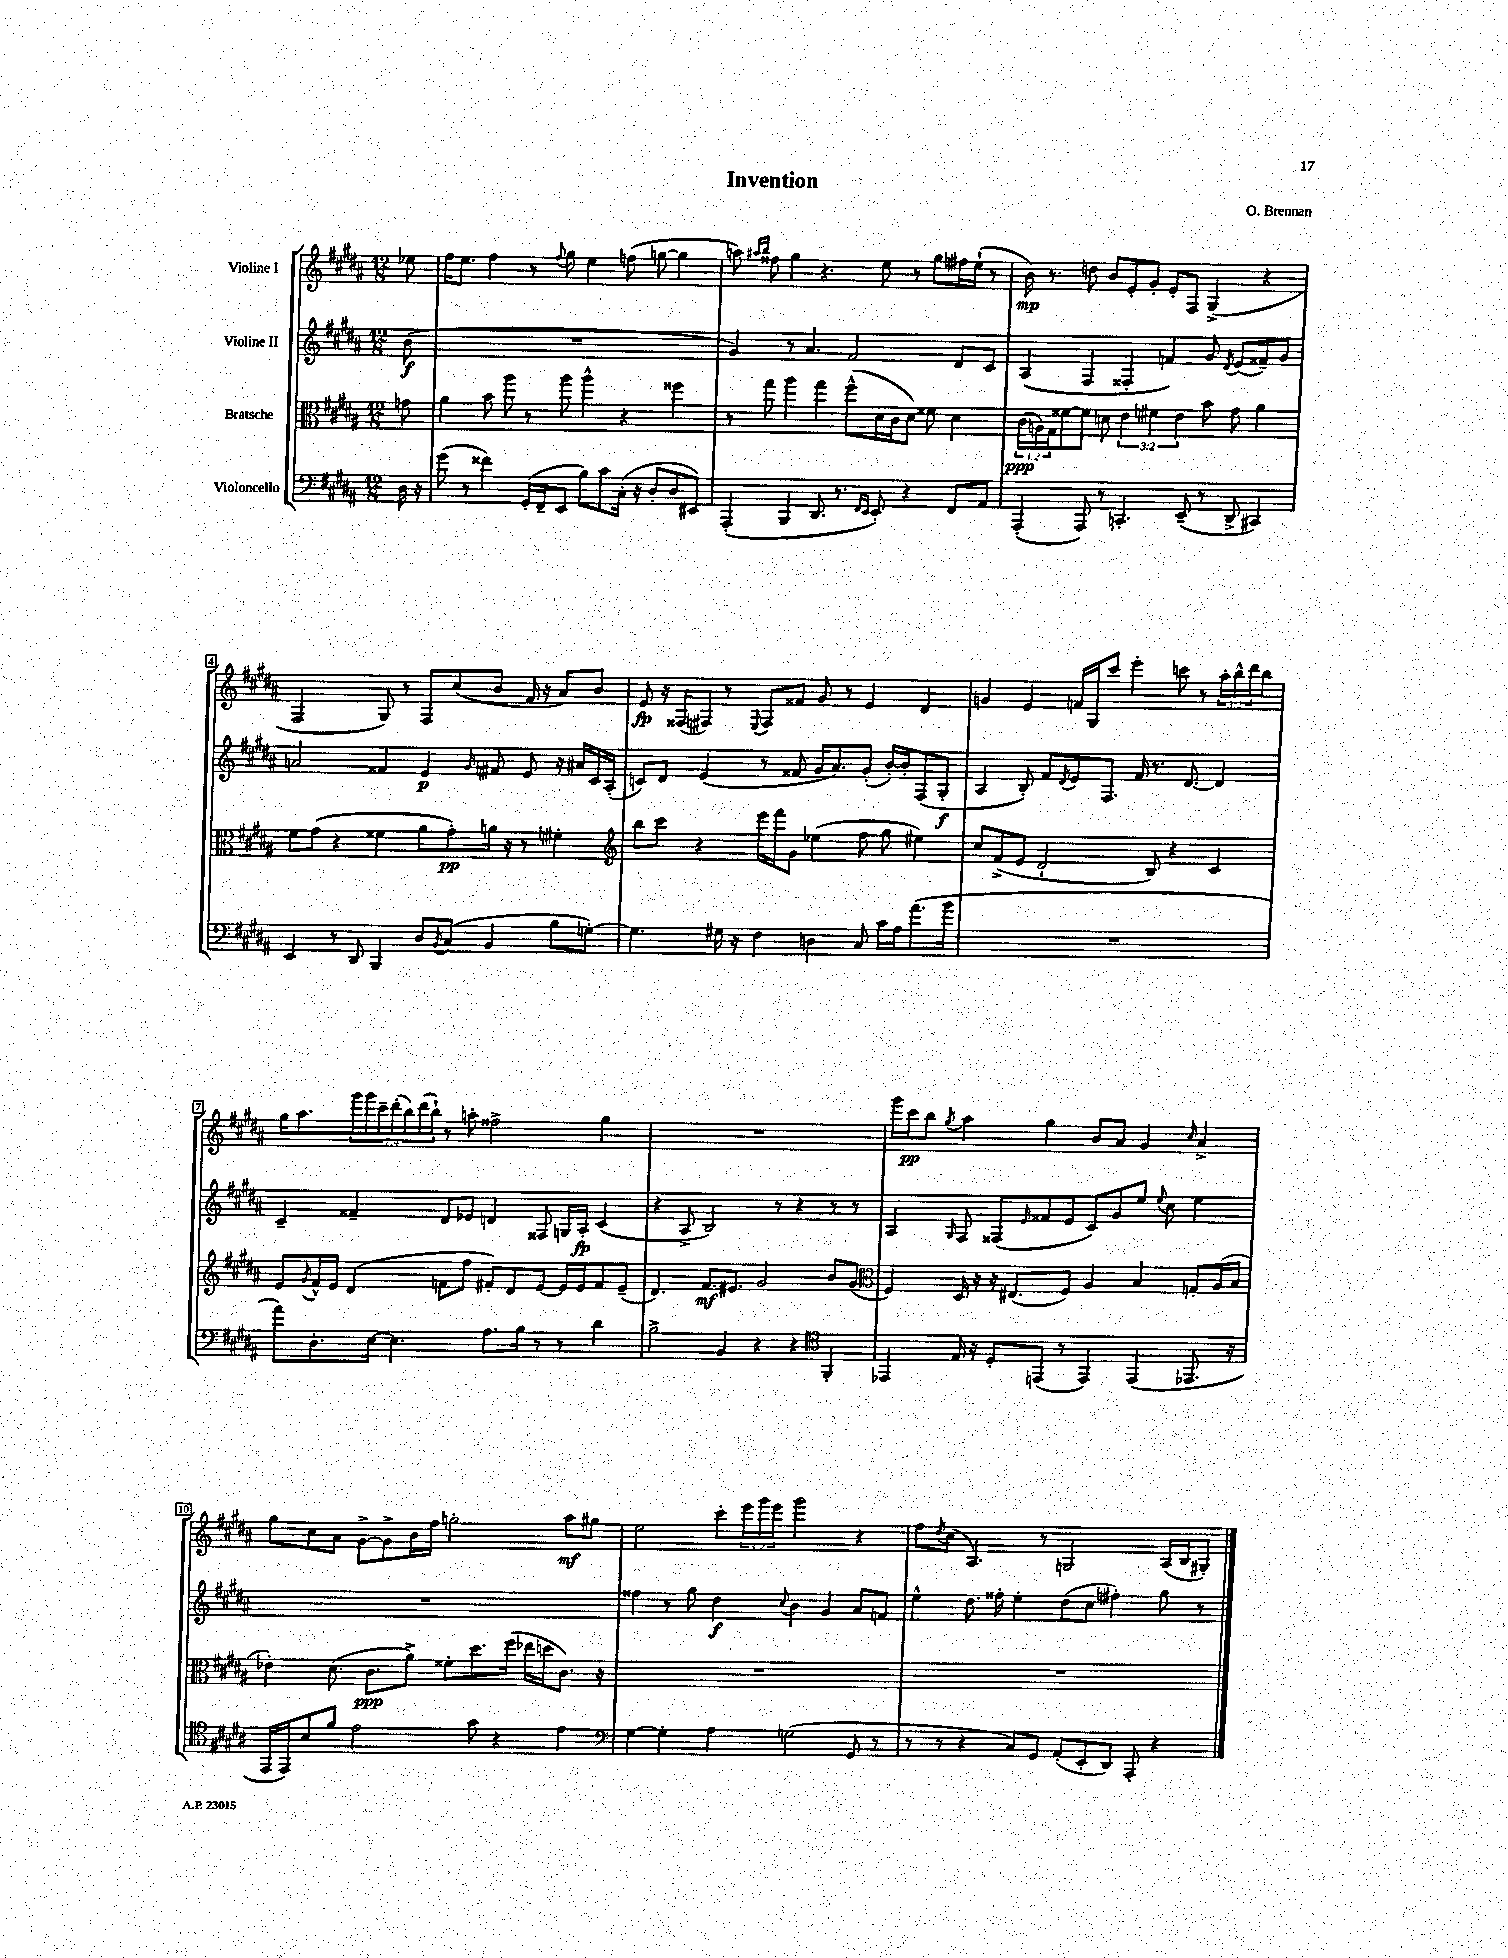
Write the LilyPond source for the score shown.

\header { title = "Invention" composer = "O. Brennan" }
<<
\new StaffGroup <<
\new Staff = "s0" \with { instrumentName = "Violine I" } {
    \clef treble \key b \major \numericTimeSignature \time 12/8 \override Staff.TupletNumber.text = #tuplet-number::calc-fraction-text \partial 8
    ees''8 |
    fis''16 e''8. fis''4 r8 \appoggiatura { fis''8 } gis''8 e''4 f''8( g''8~ g''4 |
    a''8) \grace { ais''16 b''16 } fisis''8 gis''4 r4. e''8 r8 gis''8 fis''16 e''16-!( r8 |
    b'16\mp) r8. d''8 b'8 e'8-. gis'8-. e'8-. fis8 gis4->( r4 |
    fis2 gis8) r8 fis8 cis''8( b'8 fis'16 r16 ais'8) b'8 |
    e'8\fp r16 fisis16( fis8) r8 \appoggiatura { e8 } fis8 fisis'8 gis'8 r8 e'4 dis'4 |
    g'4 e'4 f'16 gis16 cis'''8 e'''4-. c'''8 r8 \tuplet 3/2 { ais''16-. b''16-^ dis'''16 } b''8 |
    gis''16 ais''8. \tuplet 7/4 { gis'''16 gis'''16 cis'''16-- dis'''16-.( b''16) dis'''16( b''16-!) } r8 a''8-. fisis''2-> gis''4 |
    R1. |
    gis'''16 cis'''16\pp b''8 \acciaccatura { gis''8 } ais''4 gis''4 b'8 ais'8 gis'4 \grace { cis''16 } ais'4-> |
    gis''8 cis''8 ais'8 gis'8~-> gis'8-> b'16 fis''16 g''2-. ais''8\mf gis''8 |
    e''2 cis'''8-. \tuplet 3/2 { e'''16 gis'''16 e'''16 } gis'''2 r4 |
    fis''8 \acciaccatura { dis''8 } cis''8( ais4.) r8 g2 ais16( b16 gis8-.) \bar "|." |
}
\new Staff = "s1" \with { instrumentName = "Violine II" } {
    \clef treble \key b \major \numericTimeSignature \time 12/8 \partial 8
    b'8\f( |
    R1. |
    gis'4) r8 ais'4. fis'2 dis'8 cis'8 |
    ais4( fis4 fisis4-. f'4) gis'8 \acciaccatura { dis'8 } e'8( fisis'8--) gis'8 |
    a'2 fisis'4 e'4\p \grace { gis'16 } fis'8 e'8 r16 ais'16 cis'16 ais16-.( |
    c'8) dis'8 e'4( r8 fisis'8 gis'16 ais'8.) gis'8-.( b'16~-.) b'16-. fis8( gis8-.\f |
    ais4 b8-.) fis'8 \acciaccatura { dis'8 } e'8 fis8. fis'16 r8. dis'8.~ dis'4 |
    cis'4-- fisis'4-- dis'8 ees'8 d'4 fisis8 g16 ais16-.\fp cis'4( |
    r4 ais8-> b2) r8 r4 r8 r8 |
    ais4 \grace { gis16 } fis8 fisis8( \grace { e'16 } fisis'8 e'8 cis'8) gis'8 e''8 \appoggiatura { e''8 } cis''8 e''4 |
    R1. |
    fisis''4 r8 gis''8 dis''4\f \appoggiatura { cis''8 } b'4 gis'4 ais'8 f'8 |
    e''4-^ dis''8. fisis''16-. e''4-. dis''8( cis''8 fis''4-.) gis''8 r8 \bar "|." |
}
\new Staff = "s2" \with { instrumentName = "Bratsche" } {
    \clef alto \key b \major \numericTimeSignature \time 12/8 \override Staff.TupletNumber.text = #tuplet-number::calc-fraction-text \partial 8
    g'8 |
    ais'4 b'8 ais''8 r8 ais''8 ais''4-^ r4 fisis''4 |
    r8 gis''8 ais''4 gis''4 fis''8-^( dis'16 cis'16 dis'8) fisis'8 dis'4 |
    \tuplet 3/2 { cis'16\ppp( a16) gis16 } fisis'8~ fisis'8 d'8 \tuplet 3/2 { e'4 fis'4 e'4 } b'8 gis'8 ais'4 |
    fis'8 gis'8( r4 fisis'4 ais'8 gis'8-.\pp) a'16 r16 r8 fis'4-. |
    \clef treble b''8 cis'''8 r4 e'''16 fis'''16 gis'8 ees''4( fis''8 gis''8 eis''4) |
    cis''8 fis'8->( e'8 dis'2-! b8) r4 cis'4 |
    e'8 \acciaccatura { gis'8 } fis'16-^ e'16 dis'4( f'8 fis''8 fis'8-.) dis'8 e'8~ e'16 e'16 fis'8 e'8--( |
    dis'4.) fis'8.\mf eis'8. gis'2 b'8 gis'8( |
    \clef alto fis4) dis16 r16 r16 eis8.( fis8) ais4 b4 g8-. ais16( b16 |
    ees'4-.) dis'8.( cis'8.\ppp ais'8->) fisis'8-. dis''8. fis''16( ees''16 d''16 cis'8.) r16 |
    R1. |
    R1. \bar "|." |
}
\new Staff = "s3" \with { instrumentName = "Violoncello" } {
    \clef bass \key b \major \numericTimeSignature \time 12/8 \partial 8
    dis16 r16 |
    gis'8( r8 fisis'4) gis,16-.( fis,16-- e,8 b8) cis'8 cis16-.( r16 dis8-. dis8 eis,8) |
    ais,,4-.( b,,4 dis,8. r8. \grace { fis,16 e,16 } e,8-.) r4 fis,8 ais,8 |
    ais,,4-.( ais,,8) r8 c,4.-. e,8--( r8 dis,8-> cis,4) |
    e,4 r8 dis,8 b,,4 dis8 \acciaccatura { b,8 } cis8( b,4 b8 g8~-.) |
    g4. gis16 r16 fis4 d4 cis8 cis'16 ais16 ais'8.( b'16 |
    R1. |
    ais'8) dis8.-. e16~ e4. ais8. b16 r8 r8 dis'4 |
    b2-> b,4 r4 r4 \clef tenor fis,4-. |
    ees,4 e16 r16 dis8-. e,8( r8 e,4) e,4( ees,8. r16 |
    e,16 e,16) b8 fis'8 e'2 gis'8 r4 e'4 |
    \clef bass gis4~ gis4-. ais4 g2( gis,8 r8 |
    r8 r8 r4 cis8) gis,8 ais,8-.( e,8-. dis,8) ais,,8-. r4 \bar "|." |
}
>>
>>
\layout { \context { \Score \override BarNumber.stencil = #(make-stencil-boxer 0.1 0.3 ly:text-interface::print) } }
